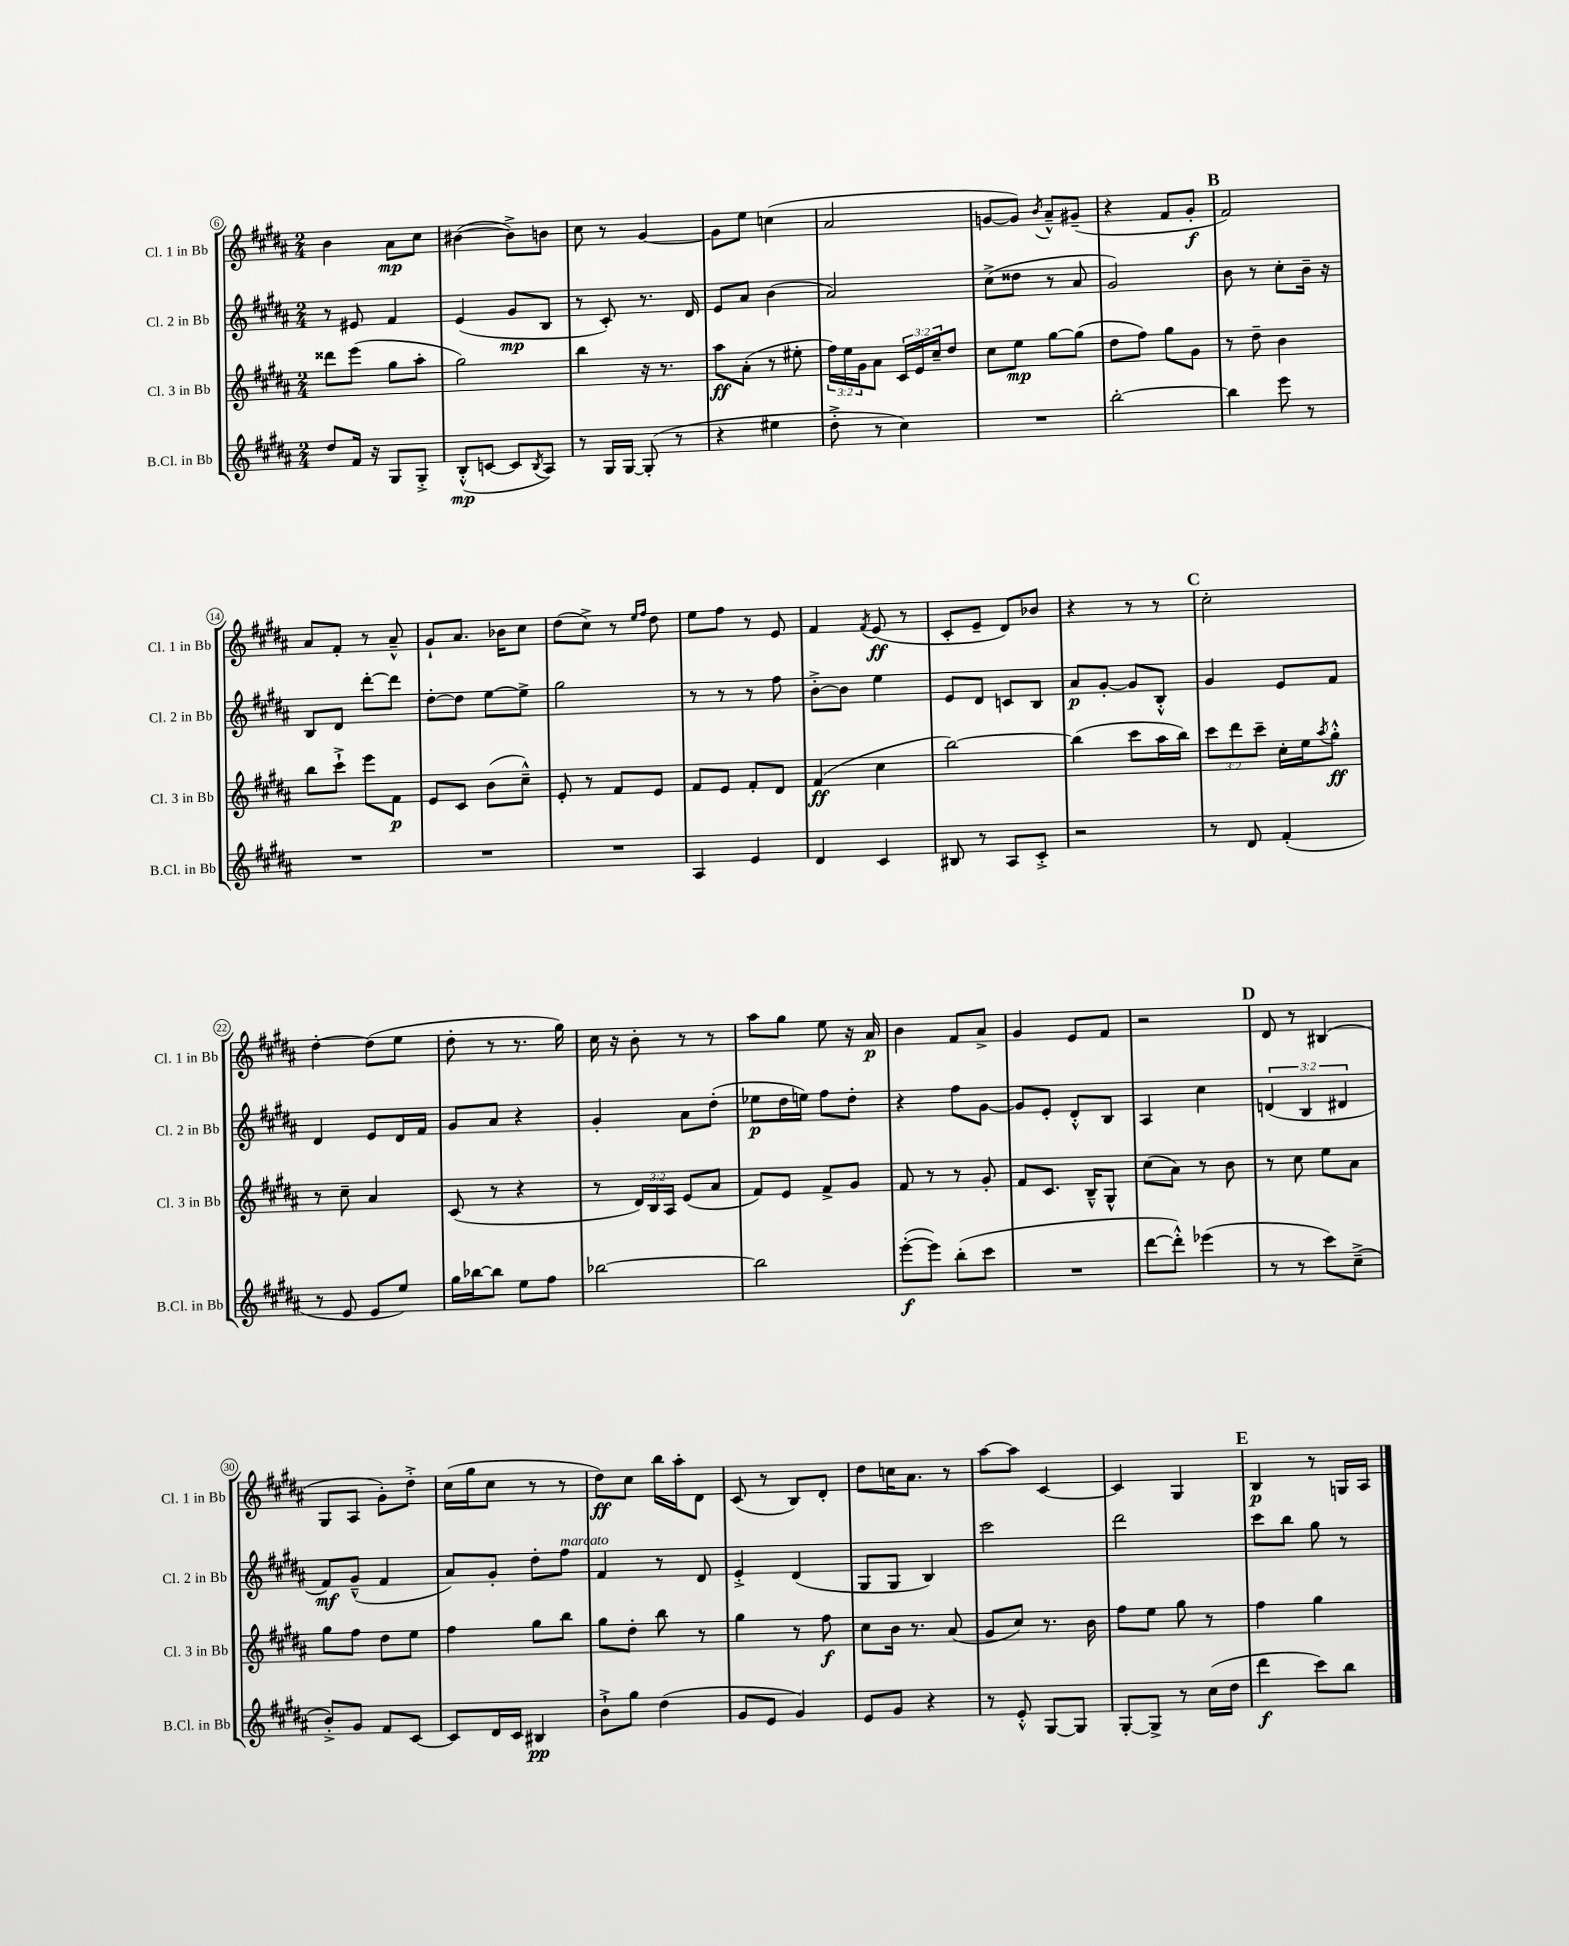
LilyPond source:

<<
\new StaffGroup <<
\new Staff = "s0" \with { instrumentName = "Cl. 1 in Bb" shortInstrumentName = "Cl. 1 in Bb" } {
    \clef treble \key b \major \numericTimeSignature \time 2/4
    b'4 ais'8\mp cis''8 |
    bis'4~( bis'8->) b'8 |
    cis''8 r8 gis'4~ |
    gis'8 e''8 c''4( |
    ais'2 |
    g'8~ g'8) \acciaccatura { b'8 } ais'8---^ gis'8--( |
    r4 fis'8 gis'8-.\f |
    \mark \markup { \bold "B" } fis'2) |
    ais'8 fis'8-. r8 ais'8---^ |
    gis'8-! ais'8. bes'16 cis''8 |
    dis''8( cis''8->) r8 \grace { e''16 fis''16 } dis''8 |
    e''8 fis''8 r8 e'8 |
    fis'4 \acciaccatura { fis'8 } e'8\ff( r8 |
    cis'8-. e'8-- dis'8) bes'8 |
    r4 r8 r8 |
    \mark \markup { \bold "C" } cis''2-. |
    dis''4~-. dis''8( e''8 |
    dis''8-. r8 r8. gis''16) |
    cis''16 r16 b'8-. r8 r8 |
    ais''8 gis''8 e''8 r16 ais'16\p |
    b'4 fis'8 ais'8-> |
    gis'4 e'8 fis'8 |
    r2 |
    \mark \markup { \bold "D" } dis'8 r8 bis4( |
    gis8 ais8 gis'8-.) dis''8-.-> |
    cis''16( gis''16 cis''8 r8 r8 |
    dis''8\ff) cis''8 b''16 ais''16-. dis'8 |
    cis'8( r8 b8) dis'8-. |
    dis''8 c''16 ais'8. r8 |
    ais''8~ ais''8 cis'4~ |
    cis'4 gis4 |
    \mark \markup { \bold "E" } b4\p r8 g16 ais16 \bar "|." |
}
\new Staff = "s1" \with { instrumentName = "Cl. 2 in Bb" shortInstrumentName = "Cl. 2 in Bb" } {
    \clef treble \key b \major \numericTimeSignature \time 2/4 \override Staff.TupletNumber.text = #tuplet-number::calc-fraction-text
    r8 eis'8 fis'4 |
    e'4( gis'8\mp b8 |
    r8 cis'8-.) r8. dis'16 |
    e'8 ais'8 b'4( |
    ais'2) |
    cis''8->( disis''8 r8 ais'8 |
    gis'2) |
    \mark \markup { \bold "B" } b'8 r8 cis''8-. b'16-- r16 |
    b8 dis'8 dis'''8~-. dis'''8 |
    dis''8~-. dis''8 e''8~ e''8-> |
    gis''2 |
    r8 r8 r8 fis''8 |
    b'8~-.-> b'8 e''4 |
    e'8 dis'8 c'8 b8 |
    ais'8\p gis'8~-. gis'8 b8-.-^ |
    \mark \markup { \bold "C" } gis'4 e'8 fis'8 |
    dis'4 e'8 dis'16 fis'16 |
    gis'8 ais'8 r4 |
    gis'4-. ais'8 dis''8-.( |
    ees''8\p dis''16 e''16) fis''8 dis''8-. |
    r4 fis''8 gis'8~ |
    gis'8 e'8-. dis'8-.-^ b8 |
    ais4 cis''4 |
    \mark \markup { \bold "D" } \tuplet 3/2 { d'4( b4 dis'4 } |
    fis'8\mf) gis'8---^( fis'4 |
    ais'8) gis'8-. dis''8-. fis''8^\markup { \italic "marcato" } |
    fis'4 r8 dis'8 |
    e'4-.-> dis'4( |
    gis8 gis8 b4) |
    cis'''2 |
    dis'''2 |
    \mark \markup { \bold "E" } cis'''8 b''8 gis''8 r8 \bar "|." |
}
\new Staff = "s2" \with { instrumentName = "Cl. 3 in Bb" shortInstrumentName = "Cl. 3 in Bb" } {
    \clef treble \key b \major \numericTimeSignature \time 2/4 \override Staff.TupletNumber.text = #tuplet-number::calc-fraction-text
    disis'''8 e'''8( gis''8 ais''8-. |
    gis''2) |
    b''4 r16 r8. |
    ais''8\ff ais'8-.( r8 eis''8-. |
    \tuplet 3/2 { fis''16) e''16 gis'16 } ais'8 \tuplet 3/2 { cis'16 e'16 cis''16-- } dis''8 |
    cis''8 e''8\mp gis''8~ gis''8( |
    dis''8 fis''8) gis''8 gis'8 |
    \mark \markup { \bold "B" } r8 dis''8-- b'4 |
    b''8 cis'''8-!-> e'''8 fis'8\p |
    e'8 cis'8 b'8( cis''8---^) |
    e'8-. r8 fis'8 e'8 |
    fis'8 e'8 fis'8-. dis'8 |
    fis'4\ff( cis''4 |
    b''2~) |
    b''4( cis'''8 ais''16 b''16) |
    \mark \markup { \bold "C" } \tuplet 3/2 { cis'''8 dis'''8 cis'''8-- } cis''16-. e''16 \acciaccatura { ais''8 } gis''8-.-^\ff |
    r8 cis''8-- ais'4 |
    cis'8( r8 r4 |
    r8 \tuplet 3/2 { dis'16) b16 ais16 } e'8( ais'8 |
    fis'8) e'8 fis'8-> gis'8 |
    fis'8 r8 r8 gis'8-. |
    fis'8 cis'8. b16---^ gis8-^ |
    cis''8( ais'8) r8 b'8 |
    \mark \markup { \bold "D" } r8 cis''8 e''8 ais'8 |
    gis''8 fis''8 dis''8 e''8 |
    fis''4 gis''8 b''8 |
    gis''8 dis''8-. b''8 r8 |
    gis''4 r8 fis''8\f |
    cis''8 b'16 r8. ais'8( |
    gis'8 cis''8) r8. b'16 |
    fis''8 e''8 gis''8 r8 |
    \mark \markup { \bold "E" } fis''4 gis''4 \bar "|." |
}
\new Staff = "s3" \with { instrumentName = "B.Cl. in Bb" shortInstrumentName = "B.Cl. in Bb" } {
    \clef treble \key b \major \numericTimeSignature \time 2/4
    dis''8 fis'16 r16 gis8 gis8-.-> |
    b8-.-^\mp( c'8~ c'8 \acciaccatura { b8 } ais8) |
    r8 gis16 gis16~ gis8-.( r8 |
    r4 eis''4 |
    dis''8-.-> r8 cis''4) |
    R2 |
    b''2~-. |
    \mark \markup { \bold "B" } b''4 e'''8 r8 |
    R2 |
    R2 |
    R2 |
    ais4 e'4 |
    dis'4 cis'4 |
    bis8 r8 ais8 cis'8-.-> |
    r2 |
    \mark \markup { \bold "C" } r8 dis'8 fis'4-.( |
    r8 e'8 e'8 e''8) |
    gis''16 bes''16~ bes''8 e''8 fis''8 |
    bes''2~ |
    bes''2 |
    e'''8~-.\f( e'''8) b''8-.( cis'''8 |
    R2 |
    dis'''8~ dis'''8-.-^) ees'''4( |
    \mark \markup { \bold "D" } r8 r8 cis'''8) cis''8--->( |
    b'8-.->) gis'8 fis'8 cis'8~ |
    cis'8 dis'16 cis'16 bis4\pp |
    b'8-!-> gis''8 dis''4( |
    gis'8 e'8 gis'4) |
    e'8 gis'8 r4 |
    r8 e'8-.-^ gis8~ gis8 |
    gis8~-. gis8-> r8 cis''16( dis''16 |
    \mark \markup { \bold "E" } dis'''4\f cis'''8) b''8 \bar "|." |
}
>>
>>
\layout { \context { \Score currentBarNumber = #6 \override BarNumber.stencil = #(make-stencil-circler 0.1 0.3 ly:text-interface::print) } }
